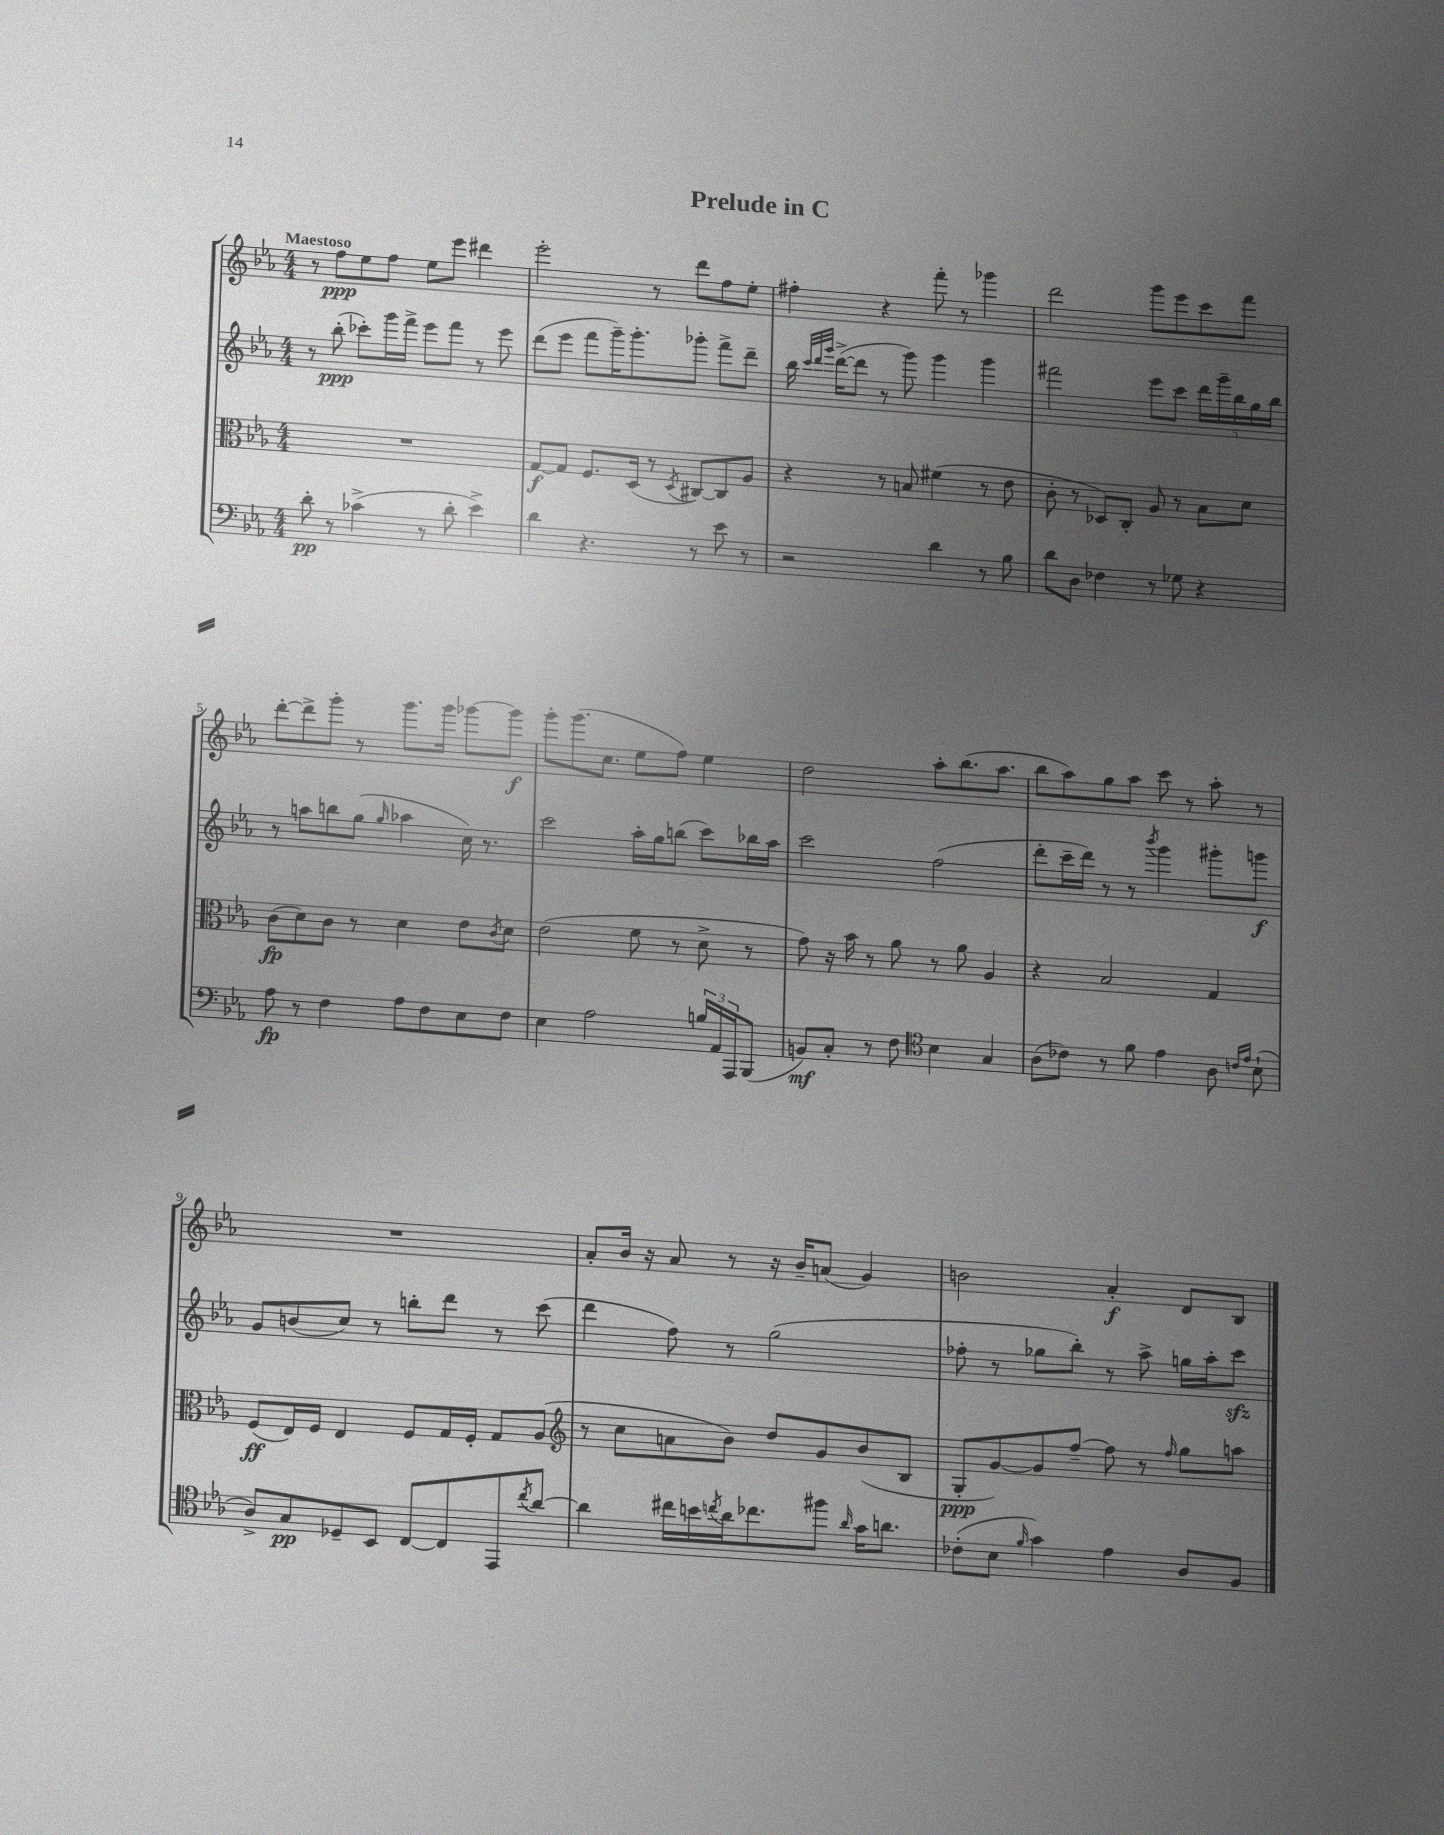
\header { title = "Prelude in C" }
<<
\new StaffGroup <<
\new Staff = "s0" {
    \clef treble \key ees \major \numericTimeSignature \time 4/4 \tempo "Maestoso"
    r8 f''8\ppp ees''8 f''8 ees''8 ees'''8 dis'''4 |
    ees'''2-. r8 d'''8 f''8 ees''8-. |
    fis''4-. r4 f'''8-. r8 ges'''4 |
    d'''2 g'''8 ees'''8 c'''8 f'''8 |
    d'''8~-. d'''8-> g'''8-. r8 g'''8. g'''16 ges'''8~ ges'''8\f |
    g'''8-. g'''8.( c''8. ees''8 f''8) ees''4 |
    d''2 aes''8-. bes''8.( aes''8. |
    bes''8 aes''8) g''8 aes''8 c'''8 r8 aes''8-. r8 |
    R1 |
    aes'8-. bes'16 r16 aes'8 r8 r16 bes'16-- a'8( g'4) |
    b'2 aes'4-.\f d'8 bes8 \bar "|." |
}
\new Staff = "s1" {
    \clef treble \key ees \major \numericTimeSignature \time 4/4
    r8 bes''8-.\ppp( ces'''8-.) g'''16 f'''16-> ees'''8 f'''8 r8 ees'''8 |
    d'''8( ees'''8 f'''8 g'''16--) g'''8.-. ges'''8-. f'''8-> d'''8-- |
    bes''16 \grace { c'''32 d'''32 g'''32 } d'''16~->( d'''8 r8 g'''8) g'''4 g'''4 |
    fis'''2 ees'''8 c'''8 \tuplet 5/4 { d'''16 g'''16-- bes''16 g''16 bes''16 } |
    r8 a''8 b''8 g''8( \grace { g''16 } aes''4 c''16) r8. |
    c'''2 aes''16-. g''16 b''8( c'''8) bes''16 aes''16 |
    c'''2 f''2( |
    d'''8-. c'''16-- d'''16) r8 r8 \acciaccatura { bes'''8 } g'''4 gis'''8-. g'''8\f |
    g'8 b'8( c''8) r8 b''8-. d'''8 r8 c'''8( |
    d'''4 f''8) r8 g''2( |
    fes''8-. r8 ges''8 bes''8-.) r8 aes''8-> g''16 aes''16-. c'''8\sfz \bar "|." |
}
\new Staff = "s2" {
    \clef alto \key ees \major \numericTimeSignature \time 4/4
    R1 |
    g8~\f g8 f8. d16( r8 \acciaccatura { d8 } cis8~) cis8 aes8 |
    r4 r8 b8 fis'4( r8 ees'8 |
    c'8-. r8 des8) c8-. aes8 r8 bes8 d'8 |
    c'8\fp( d'8) c'8 r8 d'4 ees'8 \acciaccatura { c'8 } d'8 |
    ees'2( f'8 r8 d'8-> r8 |
    g'8) r16 bes'16 r8 aes'8 r8 aes'8 aes4 |
    r4 bes2 g4 |
    f8\ff( ees16) f16 ees4 f8 g16 f16-. g8 aes8( |
    \clef treble r8 c''8 a'8 bes'8) d''8 g'8 bes'8( bes8 |
    g8-.\ppp g'8~) g'8 f''8~-- f''8 r8 \grace { f''16 } g''8 a''8 \bar "|." |
}
\new Staff = "s3" {
    \clef bass \key ees \major \numericTimeSignature \time 4/4
    d'8-.\pp r8 ces'4->( r8 d'8-. ees'4->) |
    d'4 r4. r8 ees'8 r8 |
    r2 d'4 r8 bes8 |
    d'8 d8 fes4 r8 ges8 r4 |
    aes8\fp r8 f4 aes8 f8 ees8 f8 |
    ees4 aes2 \tuplet 3/2 { b16 aes,16 aes,,16 } bes,,8( |
    b,8\mf) c8-. r8 f8 \clef tenor bes4 g4 |
    aes8( ces'8) r8 f'8 ees'4 aes8 \grace { c'16 ees'16 } bes8-!( |
    aes8->) g8\pp des8-- bes,8 c8~ c8 ees,8 \acciaccatura { c''8 } aes'8~ |
    aes'4 cis''16 b'16 \acciaccatura { c''8 } aes'16 ces''8. fis''8 \grace { aes'16 } g'16 a'8. |
    ces'8-.( bes8 \grace { f'16 } g'4) ees'4 aes8 f8 \bar "|." |
}
>>
>>
